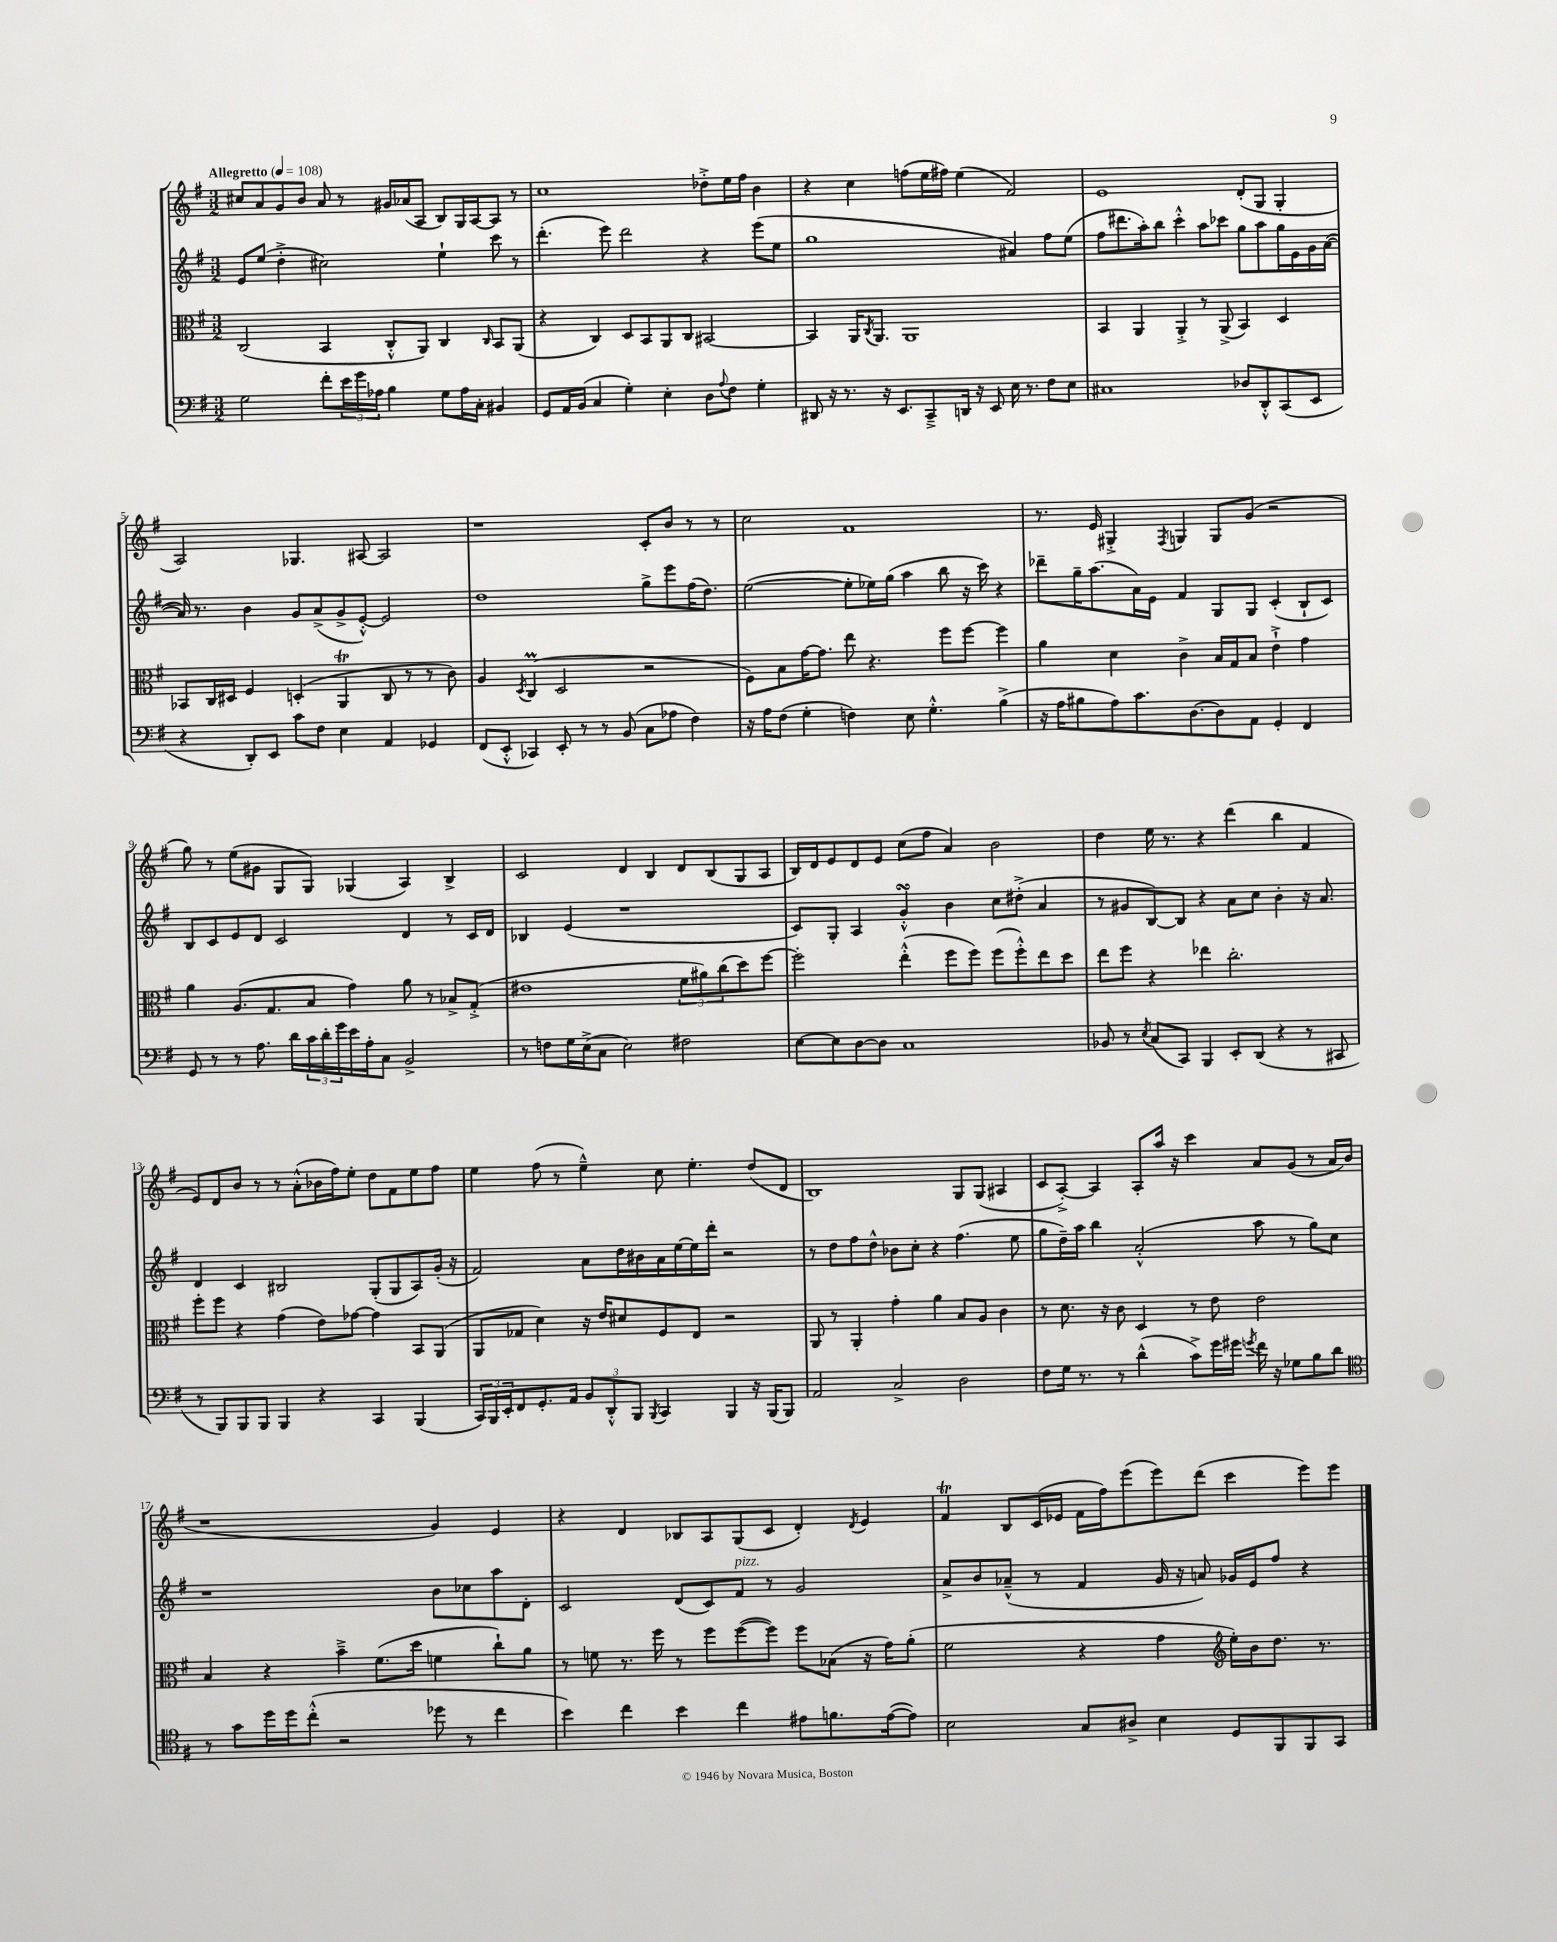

**kern	**kern	**kern	**kern
*staff4	*staff3	*staff2	*staff1
*clefF4	*clefC3	*clefG2	*clefG2
*k[f#]	*k[f#]	*k[f#]	*k[f#]
*M3/2	*M3/2	*M3/2	*M3/2
*MM108	*MM108	*MM108	*MM108
2G\	(2C/	8e/L	8cc#/L
.	.	(8ee/J	8a/
.	.	4dd'^\	8g/
.	.	.	8b/J
8f#'\L	4BB/	2cc#\)	8a/
24e\L	.	.	8r
24g\	.	.	.
24A-\JJ	.	.	.
4B\	8C'^^/L	.	16g#/LL
.	.	.	(16a-/J
.	8AA/J)	.	8A/J
8G\L	4C/	4ee`\	8B/L)
16A-\L	.	.	16G/L
16C'\JJ	.	.	[16A/J
.	16qqC/	.	.
4BB#/	8BB/L	8ccc\	8A/]J
.	(8AA/J	8r	8r
=	=	=	=
8GG/L	4r	(4.ddd'\	1cc
16AA/L	.	.	.
(16BB/JJ	.	.	.
4C/	4C/)	.	.
.	.	8eee\)	.
4G'\)	8D/L	2ddd\	.
.	8BB/	.	.
4E'\	8AA/	.	.
.	8C/J	.	.
8D\L	[2BB#/	4r	8dd-'^\L
8qqA/	.	.	.
8F#\J	.	.	16ee\L
.	.	.	16ff#\JJ
4G'\	.	(8eee\L	4b\
.	.	8ee\J	.
=	=	=	=
8DD#/	4BB#/]	1gg	4r
16r	.	.	.
8.r	.	.	.
.	16AA/LK	.	4cc\
.	8qC/	.	.
.	8.AA/J	.	.
16r	.	.	.
8.EE/L	.	.	.
.	1AA	.	(8ff\L
8CC~^/	.	.	16ee\L
.	.	.	16ff#\JJ)
16DD/Jk	.	.	(4ee\
16r	.	.	.
8EE/	.	.	.
16E\	.	4a#/)	2f#/)
8.r	.	.	.
8F#\L	.	8ff#\L	.
8E\J	.	(8ee\J	.
=	=	=	=
1C#	4BB/	8ff#\L	1e
.	.	8.ddd#\	.
.	4AA/	.	.
.	.	16aa'\k)	.
.	.	8bb\J	.
.	4AA'^/	4ccc'^^\	.
.	8r	8aa\L	.
.	(8AA^/	8ccc-\J	.
8D-/L	4BB/)	8gg\L	(8d'/L
8DD'^^/	.	8aa\	8G/J
(8CC/	4D/	16gg\L	4G'/
.	.	16e\	.
8EE/J	.	16g\	.
.	.	([16a\JJ	.
=	=	=	=
4r	8BB-/L	16a/])	2A/)
.	.	8.r	.
.	16C/L	.	.
.	16D#/JJ	.	.
8DD'/L)	4F#/	4b\	.
8EE/J	.	.	.
8c\L	(4D'/	8g/L	4.G-/
8F#\J	.	(8a^/	.
4E\	4AA/	8g^/	.
.	.	[8e'^^/J)	[8A#/
4AA/	8C/	2e/]	2A#/]
.	8r	.	.
4GG-/	8r	.	.
.	8c\)	.	.
=	=	=	=
(8FF#/L	4A/	1dd	1r
8EE'^^/J	.	.	.
.	8qD/	.	.
4CC-/)	(4C/	.	.
8EE'/	2D/	.	.
8r	.	.	.
8r	.	.	.
(8BB/	.	.	.
8C\L	2r	8gg^\L	8c'/L
8A-\J	.	8eee\	8b/J
4F#\)	.	(16ff#\K	8r
.	.	8.dd\J)	.
.	.	.	8r
=	=	=	=
16r	8F#\L)	([2ee\	2cc\
16A\LK	.	.	.
(8F#\J	8B\	.	.
4G'\	[16g\K	.	.
.	8.g\]J	.	.
4F\)	8ee\	8ee'\]L	1f#
.	4.r	16ee-\L)	.
.	.	(16gg\JJ	.
8E\	.	4aa\	.
4.G'^^\	.	.	.
.	8ff#\L	8bb\	.
.	[8ff#\J	16r	.
.	.	16ccc\)	.
(4B^\	4ff#\]	4r	.
=	=	=	=
16r	4a\	8ddd-~\L	8.r
16A\LK	.	.	.
8B#\	.	16gg~\K	.
.	.	(8.aa\	16e/
8A\)	4d\	.	4G#'^/
8.c\	.	16a\L)	.
.	.	16e\JJ	.
.	.	.	8qF#/
.	4c^\	4f#/	4G/
[8.D\	.	.	.
8D\]	16B/LL	8G/L	8G/L
.	16G/J	.	.
8AA\J	8B/J	8G/J	(8g/J
4GG'/	4e`^\	(4c'/	2r
4FF#/	4g\	8B`/L	.
.	.	8c/J)	.
=	=	=	=
8GG/	4a\	8B/L	8gg\)
8r	.	8c/	8r
8r	(8.A/L	8e/	(8ee\L
8.A\	.	8d/J	8g#\J
.	8.G/	.	.
.	.	2c/	8G/L
16d\LL	.	.	.
24c\	8B/J	.	8G/J)
24d'\	.	.	.
24g\	.	.	.
16e\	4g\)	.	(4G-/
16A'\J	.	.	.
8C\J	.	.	.
2BB^/	8a\	4d/	4A/)
.	8r	.	.
.	8B-^/L	8r	4B^/
.	(8G'^/J	16c/LL	.
.	.	16d/JJ	.
=	=	=	=
8r	1e#	4B-/	2c/
8F\L	.	.	.
16G\L	.	(4e/	.
(16E^\J	.	.	.
8C\J	.	.	.
2E\)	.	1r	4d/
.	.	.	4B/
2F#\	12f#\L	.	8d/L
.	12a#\)	.	.
.	.	.	(8B/
.	(12cc\	.	.
.	8dd\)	.	8G/
.	[8ff#\J	.	8A/J
=	=	=	=
[8E\L	2ff#'\]	8c/L)	16B/LL)
.	.	.	16d/J
8E\]	.	8G'/J	8e/
[8D\	.	4A/	8d/
8D\]J	.	.	8e/J
1C	(4ee'^^\	4g'^^/	(8cc\L
.	.	.	8ff#\J
.	8ff#\L	4b\	4a/)
.	8ff#\J)	.	.
.	(8ff#\L	8cc\L	2b\
.	8ff#'^^\)	(8dd#'^\J	.
.	8ee\	4a/	.
.	8dd\J	.	.
=	=	=	=
8BB-/	8ee\L	8r	4dd\
8r	8ff#\J	8g#/L	.
8qE/	.	.	.
(8C/L	4r	[8B/)	16ee\
.	.	.	8.r
8CC/J)	.	8B/]J	.
4BBB/	4ee-\	4r	4r
8EE'/L	2.cc'\	8a\L	(4ddd\
(8DD/J	.	8cc\J	.
4r	.	4b'\	4bb\
8r	.	16r	4f#/
.	.	8.a/	.
8CC#/	.	.	.
=	=	=	=
8r	8ff#'\L	4d/	8e/L)
8BBB/L)	8ff#\J	.	8d/
8BBB/	4r	4c/	8b/J
8BBB/J	.	.	8r
4BBB/	(4g\	2B#/	8r
.	.	.	(8a'^^\L
4r	8e\L)	.	16b-\L
.	.	.	16ff#\J)
.	[8g-\J	.	8ee'\J
4CC/	4g-\]	(8G'/L	8dd\L
.	.	8G/	8f#\
(4BBB/	8BB/L	8A/)	8ee\
.	(8AA/J	(16g'/Jk	8ff#\J
.	.	16r	.
=	=	=	=
24CC/LL)	8AA/L	2f#/)	4ee\
24BBB/	.	.	.
24EE'/J	.	.	.
8FF#/	8G-/J	.	.
8.GG'/	4d\)	.	(8ff#\
.	.	.	8r
16AA/Jk	.	.	.
12BB/L	16r	8a\L	4ee~^^\)
.	16e/LK	.	.
12DD'^^/	.	.	.
.	8d#/	16dd\L	.
12BBB/J	.	.	.
.	.	16b#\	.
8qBBB/	.	.	.
4CC/	8F#/	16a\	8cc\
.	.	[16ee\	.
.	8E/J	16ee\]	4.ee'\
.	.	16ddd'\JJ	.
4BBB/	2r	2r	.
16r	.	.	(8dd/L
(16BBB/LK	.	.	.
8BBB/J)	.	.	8d/J
=	=	=	=
2AA/	8AA/	8r	1B)
.	8r	8dd\L	.
.	4AA'/	8ff#\	.
.	.	8dd^^\J	.
2C^/	4g'\	8b-\L	.
.	.	8cc'\J	.
.	4a\	4r	.
2D\	8B/L	(4.ff#\	8G/L
.	8A/J	.	(8G/J
.	4c\	.	4A#/
.	.	8ee\	.
=	=	=	=
8F#\L	8r	8gg\L	8c/L
16G\Jk	8.d\	16dd~\L)	[8A'^/J)
8.r	.	16aa\JJ	.
.	.	4bb\	4A/]
.	16r	.	.
8r	8c\	.	.
(4d^^\	4D/	(2a'^^/	8A'/L
.	.	.	16aa/Jk
.	.	.	16r
8c^\L)	8r	.	4ccc\
16g\L	8e\	.	.
16g#\JJ	.	.	.
8qg/	.	.	.
16f#\	2e\	8aa\	8a/L
16r	.	.	.
8G-\L	.	8r	(8g/J
8B\	.	8gg\L)	8r
8d\J	.	8cc\J	16a/LL
.	.	.	16b/JJ
=	=	=	=
*clefC4	*	*	*
8r	4B/	1r	1r
8g\L	.	.	.
16dd\L	4r	.	.
16dd\J	.	.	.
(8cc'^^\J	.	.	.
2r	4b~^\	.	.
.	(8.f#\L	.	.
.	16dd\Jk	.	.
8dd-\	4f\	8b\L	4g/)
8r	.	8cc-\	.
4cc\	8cc`\L)	8aa\	4e/
.	8a\J	8d'\J	.
=	=	=	=
4b\)	8r	2c/	4r
.	8f\	.	.
4cc\	8.r	.	4d/
.	16ff#\	.	.
4b\	8r	(8d/L	8B-/L
.	8ff#\L	8c/)	8A/
4cc\	([8ff#\	8f#/J	(8G/
.	8ff#\]J)	8r	8c/J
8e#\L	8ff#\L	2g/	4d'/)
8.f\	(8B-\J	.	.
.	.	.	8qd/
.	16r	.	4e/
([16e#\k	16g\LK)	.	.
8e#\]J)	(8a'\J	.	.
=	=	=	=
2B\	2f#\	8a^/L	4f#/
.	.	8b/	.
.	.	(8a-~^^/J	8B/L
.	.	8r	(16c/L
.	.	.	16e-/JJ
8G/L	4r	4f#/	16f#\LL
.	.	.	16ff#\J)
8A#^/J	.	.	(8eee\
4B\	4g\	16g/	8eee\)
.	.	16r	.
.	.	8a/)	(8ddd\J
*	*clefG2	*	*
8D/L	16ee'\LL)	16g-/LL	4ccc\
.	16b\J	16e/J	.
8FF#/	8.dd\J	8ff#/J	.
8FF#/	.	4r	8eee\L)
.	8.r	.	.
8GG/J	.	.	8eee\J
==	==	==	==
*-	*-	*-	*-
